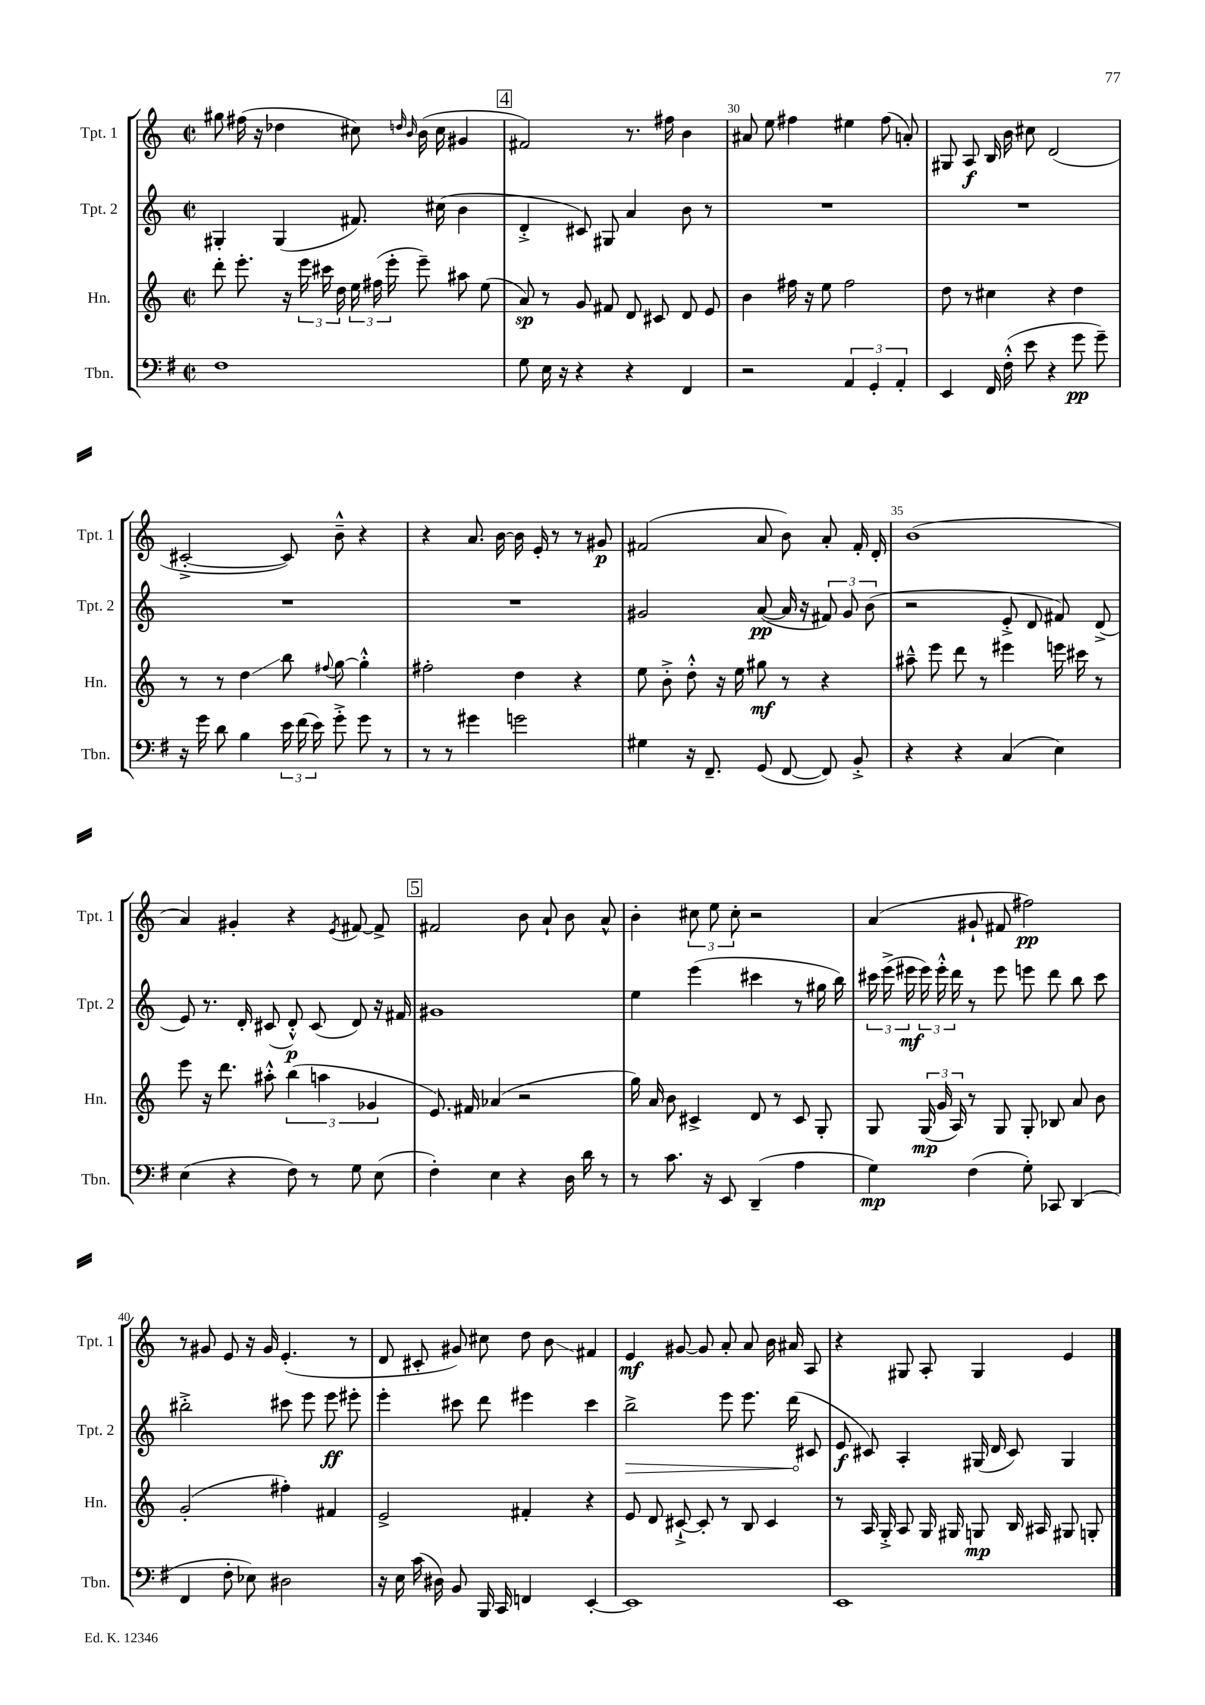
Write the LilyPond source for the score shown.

<<
\new StaffGroup <<
\new Staff = "s0" \with { instrumentName = "Tpt. 1" shortInstrumentName = "Tpt. 1" } {
    \clef treble \key c \major \defaultTimeSignature \time 2/2
    \autoBeamOff gis''8 fis''16( r16 des''4 cis''8) \grace { d''16 b'16 } b'16( cis''16 gis'4 |
    \mark \markup { \box "4" } fis'2) r8. fis''16 b'4 |
    ais'8 e''8 fis''4 eis''4 fis''8( a'8-.) |
    gis8 a8\f b16 b'16 cis''8 d'2( |
    cis'2~-.-> cis'8) b'8---^ r4 |
    r4 a'8. b'16~ b'16 e'16-. r8 r8 gis'8\p |
    fis'2( a'8 b'8) a'8-. fis'16-. d'16-. |
    b'1( |
    a'4) gis'4-. r4 \acciaccatura { e'8 } fis'8~ fis'8-> |
    \mark \markup { \box "5" } fis'2 b'8 a'8-! b'8 a'8-^ |
    b'4-. \tuplet 3/2 { cis''8 e''8 cis''8-. } r2 |
    a'4( gis'8-! fis'8 fis''2\pp) |
    r8 gis'8 e'8 r16 gis'16 e'4.-.( r8 |
    d'8 cis'8-. gis'8) cis''8 d''8 b'8\glissando fis'4 |
    e'4\mf gis'8~ gis'8 a'8-. a'8 b'16 ais'16 a8 |
    r4 gis8 a8-. gis4 e'4 \bar "|." |
}
\new Staff = "s1" \with { instrumentName = "Tpt. 2" shortInstrumentName = "Tpt. 2" } {
    \clef treble \key c \major \defaultTimeSignature \time 2/2
    \autoBeamOff gis4-. gis4( fis'8.) cis''16( b'4 |
    \mark \markup { \box "4" } d'4-.-> cis'8) gis8 a'4 b'8 r8 |
    R1 |
    R1 |
    R1 |
    R1 |
    gis'2 a'8~\pp( a'16 r16 \tuplet 3/2 { fis'8) gis'8 b'8( } |
    r2 e'8-.-> d'8 fis'8) d'8->( |
    e'8) r8. d'16-. cis'8( d'8-.-^\p) cis'8( d'8) r16 fis'16 |
    \mark \markup { \box "5" } gis'1 |
    e''4 e'''4( cis'''4 r8 gis''16 b''16) |
    \tuplet 3/2 { cis'''16 e'''16->( eis'''16\mf } \tuplet 3/2 { eis'''16) eis'''16-.-^ d'''16 } r8 eis'''8 e'''8 d'''8 b''8 cis'''8 |
    bis''2-.-> cis'''8 e'''8 e'''8\ff eis'''8-. |
    e'''4-. cis'''8 d'''8 eis'''4 cis'''4 |
    \once \override Hairpin.circled-tip = ##t b''2->\> e'''8 e'''8. d'''16\!( cis'8 |
    e'8\f cis'8) a4-. gis16( d'16 cis'8) gis4 \bar "|." |
}
\new Staff = "s2" \with { instrumentName = "Hn." shortInstrumentName = "Hn." } {
    \clef treble \key c \major \defaultTimeSignature \time 2/2
    \autoBeamOff d'''8-. e'''8.-. r16 \tuplet 3/2 { e'''16 cis'''16 d''16 } \tuplet 3/2 { e''16 fis''16( e'''16-. } e'''8--) ais''8 e''8( |
    \mark \markup { \box "4" } a'8\sp) r8 g'8 fis'8 d'8 cis'8 d'8 e'8 |
    b'4 fis''16 r16 e''8 fis''2 |
    d''8 r8 cis''4 r4 d''4 |
    r8 r8 d''4\glissando b''8 \appoggiatura { fis''8 } g''8~ g''4-.-^ |
    fis''2-. d''4 r4 |
    e''8 b'8-.-> d''8-.-^ r16 e''16 gis''8\mf r8 r4 |
    ais''8---^ e'''8 d'''8 r8 eis'''4 e'''16 cis'''16 r8 |
    e'''8 r16 d'''8. ais''8-.-^ \tuplet 3/2 { b''4( a''4 ges'4 } |
    \mark \markup { \box "5" } e'8.) fis'16 aes'4( r2 |
    g''16) a'16 b'8 cis'4-> d'8 r8 cis'8 g8-. |
    g8 \tuplet 3/2 { g16\mp( g'16 a16) } r8 g8 g8-. bes8 a'8 b'8 |
    g'2-.( fis''4-.) fis'4 |
    e'2-> fis'4-. r4 |
    e'8 d'8 cis'8~-!-> cis'8-. r8 b8 cis'4 |
    r8 a16 g16-.-> a8 g16 gis16 g8\mp b16 ais16 gis8 g8-. \bar "|." |
}
\new Staff = "s3" \with { instrumentName = "Tbn." shortInstrumentName = "Tbn." } {
    \clef bass \key g \major \defaultTimeSignature \time 2/2
    \autoBeamOff fis1 |
    \mark \markup { \box "4" } g8 e16 r16 r4 r4 fis,4 |
    r2 \tuplet 3/2 { a,4 g,4-. a,4-. } |
    e,4 fis,16 fis16-.-^( e'8 r4 g'8\pp g'8--) |
    r16 g'16 d'8 b4 \tuplet 3/2 { e'16 fis'16( e'16) } g'8-.-> g'8 r8 |
    r8 r8 gis'4 g'2 |
    gis4 r16 fis,8.-- g,8( fis,8~ fis,8) b,8-.-> |
    r4 r4 c4( e4) |
    e4( r4 fis8) r8 g8 e8( |
    \mark \markup { \box "5" } fis4-.) e4 r4 d16 d'16 r8 |
    r8 c'8. r16 e,8 d,4--( a4 |
    g4\mp) fis4( g8-.) ces,8 d,4( |
    fis,4 fis8-. ees8) dis2 |
    r16 e16 c'16( dis16) b,8 b,,16 c,16 f,4 e,4~-. |
    e,1 |
    e,1 \bar "|." |
}
>>
>>
\layout { \context { \Score currentBarNumber = #28 \override BarNumber.break-visibility = ##(#f #t #t) barNumberVisibility = #(every-nth-bar-number-visible 5) } }
